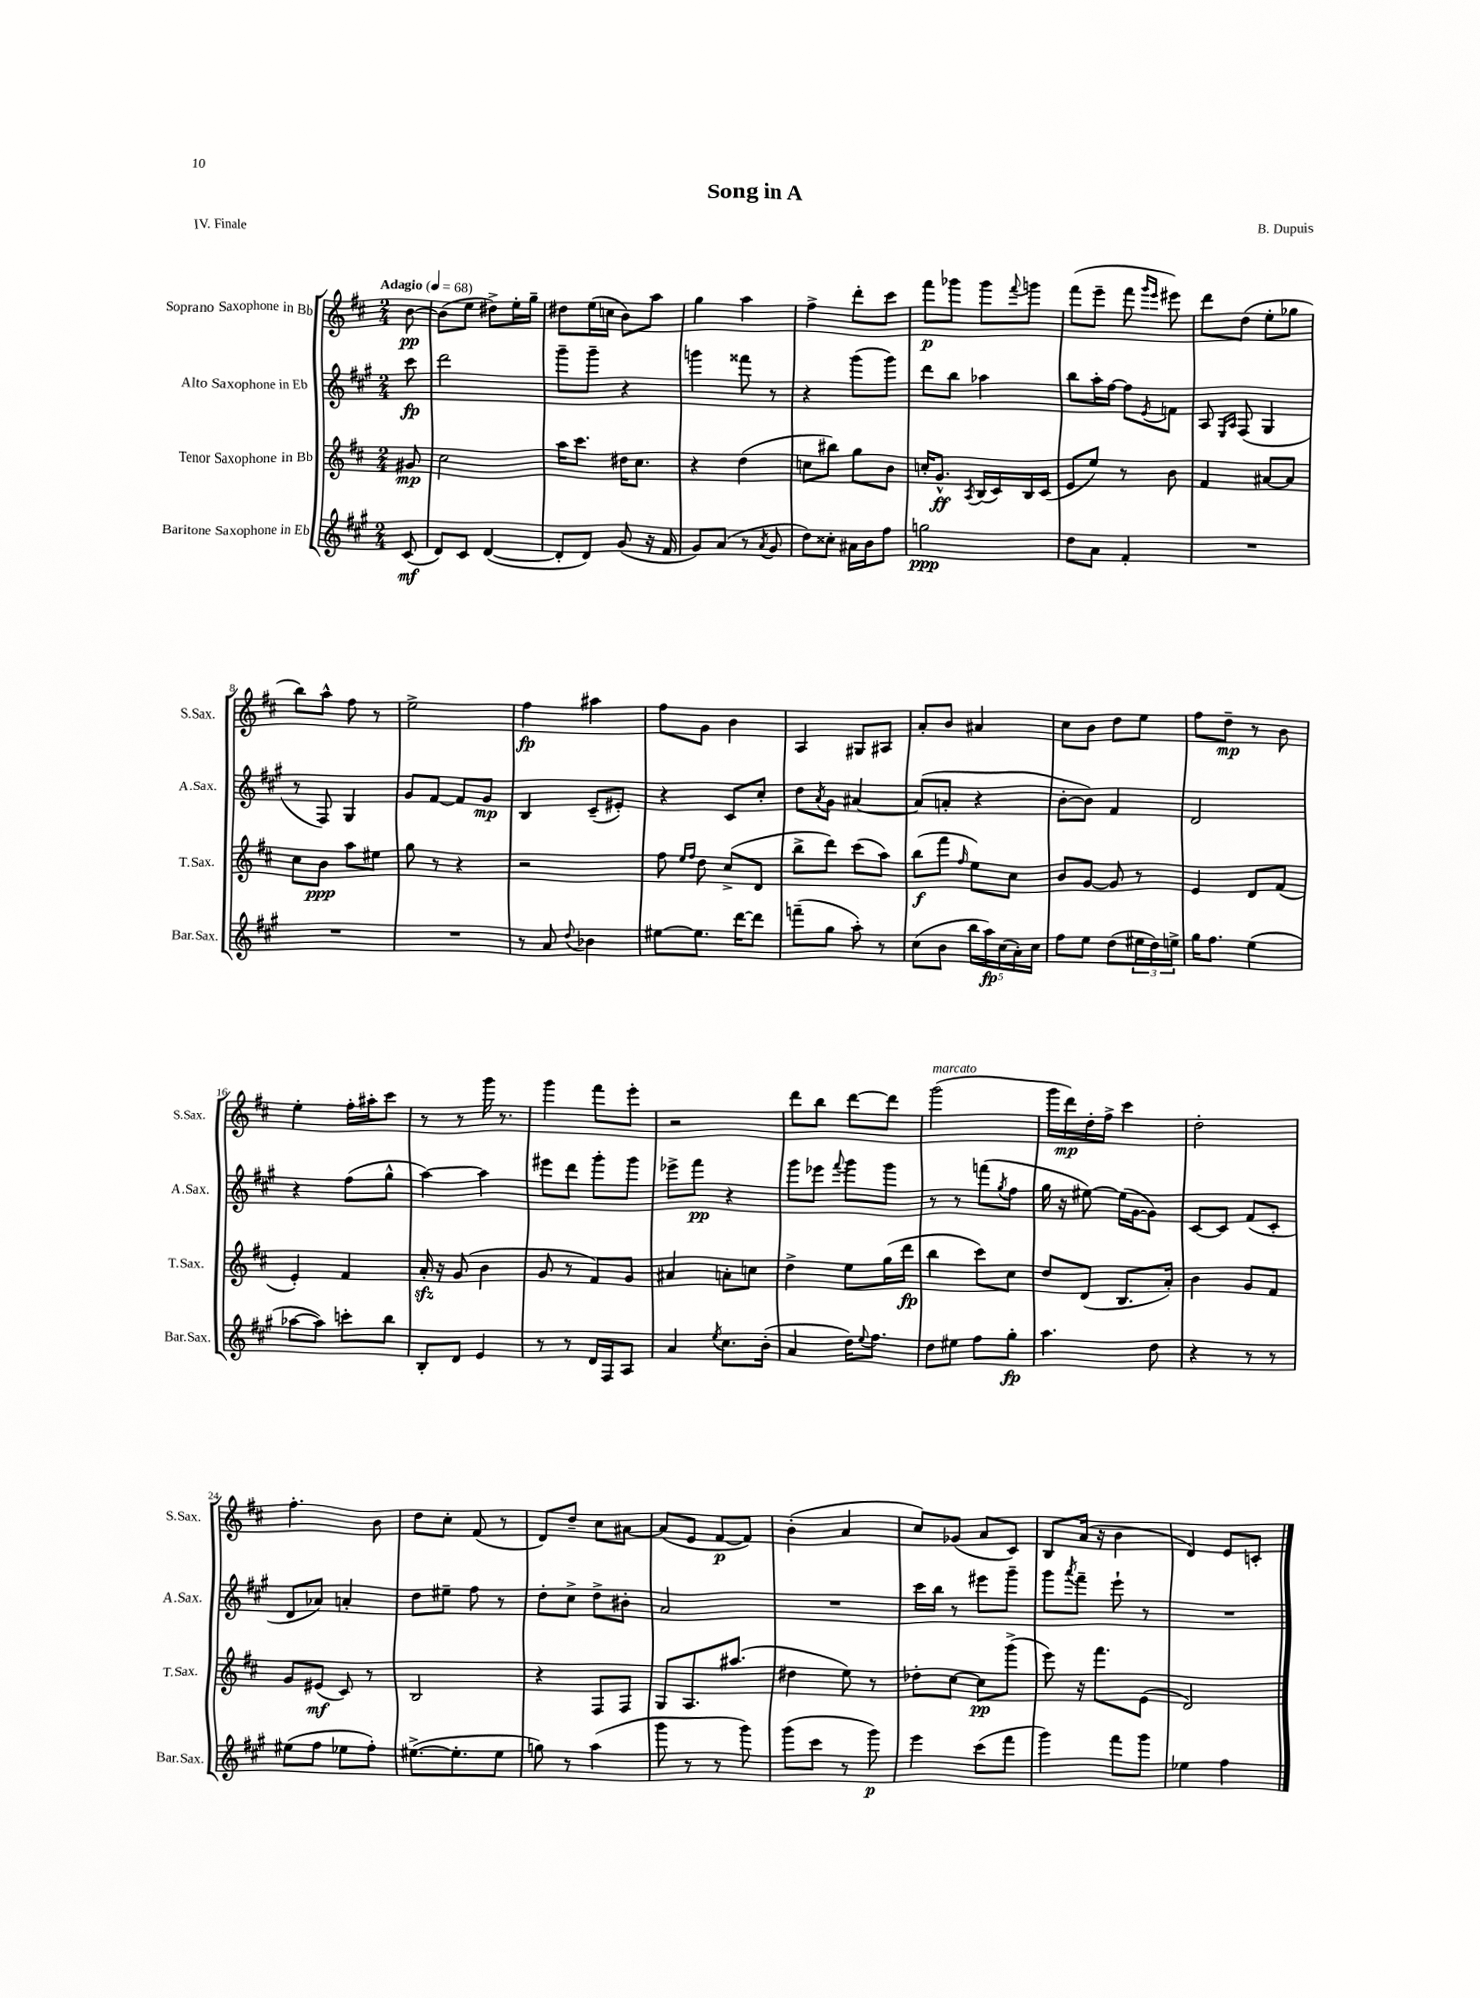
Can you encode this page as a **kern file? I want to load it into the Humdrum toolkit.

**kern	**kern	**kern	**kern
*staff4	*staff3	*staff2	*staff1
*clefG2	*clefG2	*clefG2	*clefG2
*k[f#c#g#]	*k[f#c#]	*k[f#c#g#]	*k[f#c#]
*M2/4	*M2/4	*M2/4	*M2/4
*MM68	*MM68	*MM68	*MM68
(8c#/	8g#/	8ccc#\	[8b\
=	=	=	=
8d/L)	2cc#\	2ddd\	(8b\]L
8c#/J	.	.	8ee\J
([4d/	.	.	8dd#^\L)
.	.	.	16ee'\L
.	.	.	16gg~\JJ
=	=	=	=
8d'/]L	16aa\LK	8ggg#~\L	8dd#\L
.	8.ccc#\J	.	.
8d/J)	.	8ggg#~\J	(16ee\L
.	.	.	16cc\JJ
(8g#/	16dd#\LK	4r	8b\L)
.	8.cc#\J	.	.
16r	.	.	8aa\J
16f#/	.	.	.
=	=	=	=
8g#/L)	4r	4ggg\	4gg\
(8a/J	.	.	.
8r	(4dd\	8fff##\	4aa\
8qa/	.	.	.
8g#/	.	8r	.
=	=	=	=
8dd\L)	8cc\L	4r	4ff#^\
8cc##'\J	8bb#\J)	.	.
16a#\LL	8gg\L	(8ggg#\L	8ddd'\L
16b\J	.	.	.
8ff#\J	8b\J	8ggg#\J)	8ccc#\J
=	=	=	=
2gg\	16cc'/LK	8ddd\L	8fff#\L
.	8.g^^/J	.	.
.	.	8bb\J	8ggg-\J
.	8qA/	.	.
.	(16B/LL	4aa-\	8ggg-\L
.	16c#/)	.	.
.	.	.	8qqfff#/
.	16B/	.	8ggg\J
.	(16c#/JJ	.	.
=	=	=	=
8dd\L	8e/L	8bb\L	(8fff#\L
8a\J	8ee/J)	16aa'\L	8eee~\J
.	.	[16ff#\JJ	.
4f#'/	8r	8ff#\]L	8fff#\
.	.	.	16qqggg/LL
.	.	8qe/	16qqeee/JJ
.	8b\	8f\J	8eee#\)
=	=	=	=
2r	4f#/	8A/	8ddd\L
.	.	16qqE/LL	.
.	.	16qqA/JJ	.
.	.	(8F#/	(8dd\J
.	[8a#/L	4G#/	8ee'\L
.	8a#/]J	.	8gg-\J
=	=	=	=
2r	8cc#\L	8r	8bb\L)
.	8b\J	8F#/)	8aa^^\J
.	8aa\L	4G#/	8ff#\
.	8ee#\J	.	8r
=	=	=	=
2r	8gg\	8g#/L	2ee^\
.	8r	[8f#/J	.
.	4r	8f#/]L	.
.	.	8g#/J	.
=	=	=	=
8r	2r	4B/	4ff#\
8a/	.	.	.
8qqdd/	.	.	.
4b-\	.	(8c#~/L	4aa#\
.	.	8e#'/J)	.
=	=	=	=
[8ee#\L	8ff#\	4r	8ff#\L
.	16qqee/LL	.	.
.	16qqff#/JJ	.	.
8.ee#\]J	8dd\	.	8g\J
.	(8cc#^/L	8c#/L	4b\
[16ddd\LK	.	.	.
8ddd\]J	8d/J	8cc#'/J	.
=	=	=	=
(8fff~\L	8bb^\L	8dd\L	4A/
.	.	8qa/	.
8gg#\J	8ddd\J)	8g#\J	.
8aa'\)	(8ccc#\L	[4a#/	8G#/L
8r	8aa\J)	.	8A#/J
=	=	=	=
(8cc#\L	(8bb\L	(8a#/]L	8a'/L
8b\J	8fff#\J	8a'/J	8b/J
.	16qqff#/	.	.
20bb\LL	8ee\L)	4r	4a#/
20aa\)	.	.	.
(20cc#\	.	.	.
.	8cc#\J	.	.
20a'\)	.	.	.
20cc#\JJ	.	.	.
=	=	=	=
8ff#\L	8b/L	[8b'\L	8cc#\L
8ee\J	[8g/J	8b\]J)	8b\J
(8dd\L	8g/]	4f#/	8dd\L
24ee#\L	8r	.	8ee\J
24dd\)	.	.	.
24ee^\JJ	.	.	.
=	=	=	=
16gg#\LK	4e/	2d/	8ff#\L
8.ff#\J	.	.	.
.	.	.	8dd~\J
(4ee\	8d/L	.	8r
.	(8f#/J	.	8b\
=	=	=	=
[8aa-\L	4e'/)	4r	4ee'\
8aa-\]J)	.	.	.
8ccc'\L	4f#/	(8ff#\L	16ff#'\LL
.	.	.	16aa#'\J
8bb\J	.	8gg#^^\J	8ccc#\J
=	=	=	=
8B'/L	16a'/	[4aa\)	8r
.	16r	.	.
8d/J	(8g/	.	8r
4e/	4b\	4aa\]	16ggg\
.	.	.	8.r
=	=	=	=
8r	8g/	8eee#\L	4ggg\
8r	8r	8ddd\J	.
16d/LL	8f#/L)	8ggg#'\L	8fff#\L
16F#/J	.	.	.
8A/J	8g/J	8ggg#\J	8eee'\J
=	=	=	=
4a/	4a#/	8eee-^\L	2r
.	.	8fff#\J	.
8qee/	.	.	.
8.cc#\L	8a'\L	4r	.
.	8cc\J	.	.
(16b'\Jk	.	.	.
=	=	=	=
4a/	4dd^\	8ggg#\L	8ddd\L
.	.	8eee-\J	8bb\J
.	.	8qqfff#/	.
16dd\LK)	8ee\L	8ggg#\L	[8ddd\L
8qqee/	.	.	.
8.ff#\J	.	.	.
.	(16gg\L	8ggg#\J	8ddd\]J
.	16ddd\JJ	.	.
=	=	=	=
8dd\L	4bb\	8r	(2ggg\
8ee#\J	.	8r	.
8ff#\L	8ccc#\L)	(8fff\L	.
.	.	8qgg#/	.
8gg#'\J	8cc#\J	8ff#\J	.
=	=	=	=
4.aa\	8dd/L	16gg#\	16ggg\LL
.	.	16r	16ddd\)
.	(8d/J	[8ee#\)	16dd'\
.	.	.	16ff#^\JJ
.	8.B/L	(16ee#\]LL	4ccc#\
.	.	[16g#\J	.
8dd\	.	8g#\]J)	.
.	16a'/Jk)	.	.
=	=	=	=
4r	4b\	[8c#/L	2dd'\
.	.	8c#/]J	.
8r	8g/L	(8f#/L	.
8r	8f#/J	8c#'/J	.
=	=	=	=
(8ee#\L	8g/L	8d/L	4.ff#'\
8ff#\J	(8e#/J	8a-/J)	.
8ee-\L	8c#/)	4a'/	.
8ff#'\J)	8r	.	8b\
=	=	=	=
([8.ee#^\L	2B/	8dd\L	8dd\L
.	.	8ee#~\J	8cc#'\J
8.ee#'\]	.	.	.
.	.	8ff#\	(8f#/
8ee#\J	.	8r	8r
=	=	=	=
8gg\)	4r	8dd'\L	8d/L)
8r	.	8cc#^\J	8dd~/J
(4aa\	8F#/L	8dd^\L	8cc#\L
.	8F#/J	8b#'\J	[8a#\J
=	=	=	=
8ggg#\	8G/L	2a/	(8a#/]L
8r	8.A/	.	8e/J
8r	.	.	[8f#/L
.	(8.aa#/J	.	.
8ggg#\)	.	.	8f#/]J)
=	=	=	=
(8ggg#\L	4dd#\	2r	(4b'\
8ccc#\J	.	.	.
8r	8ee\)	.	4a/
8ggg#\)	8r	.	.
=	=	=	=
4eee\	8dd-'\L	16ccc#\LL	8cc#/L)
.	.	16bb\JJ	.
.	[8cc#\J	8r	(8g-/J
(8ccc#\L	8cc#\]L	8eee#\L	8a/L
8fff#\J	(8ggg^\J	8ggg#~\J	8c#/J)
=	=	=	=
4ggg#\)	8eee\)	8ggg#\L	8B/L
.	.	8qaaa/	.
.	16r	8fff#~\J	(16a/Jk
.	8.fff#\L	.	16r
8fff#\L	.	8eee`\	4b\
8ggg#\J	(8e\J	8r	.
=	=	=	=
4ee-\	2d/)	2r	4d/)
4ff#\	.	.	8e/L
.	.	.	8c'/J
==	==	==	==
*-	*-	*-	*-
